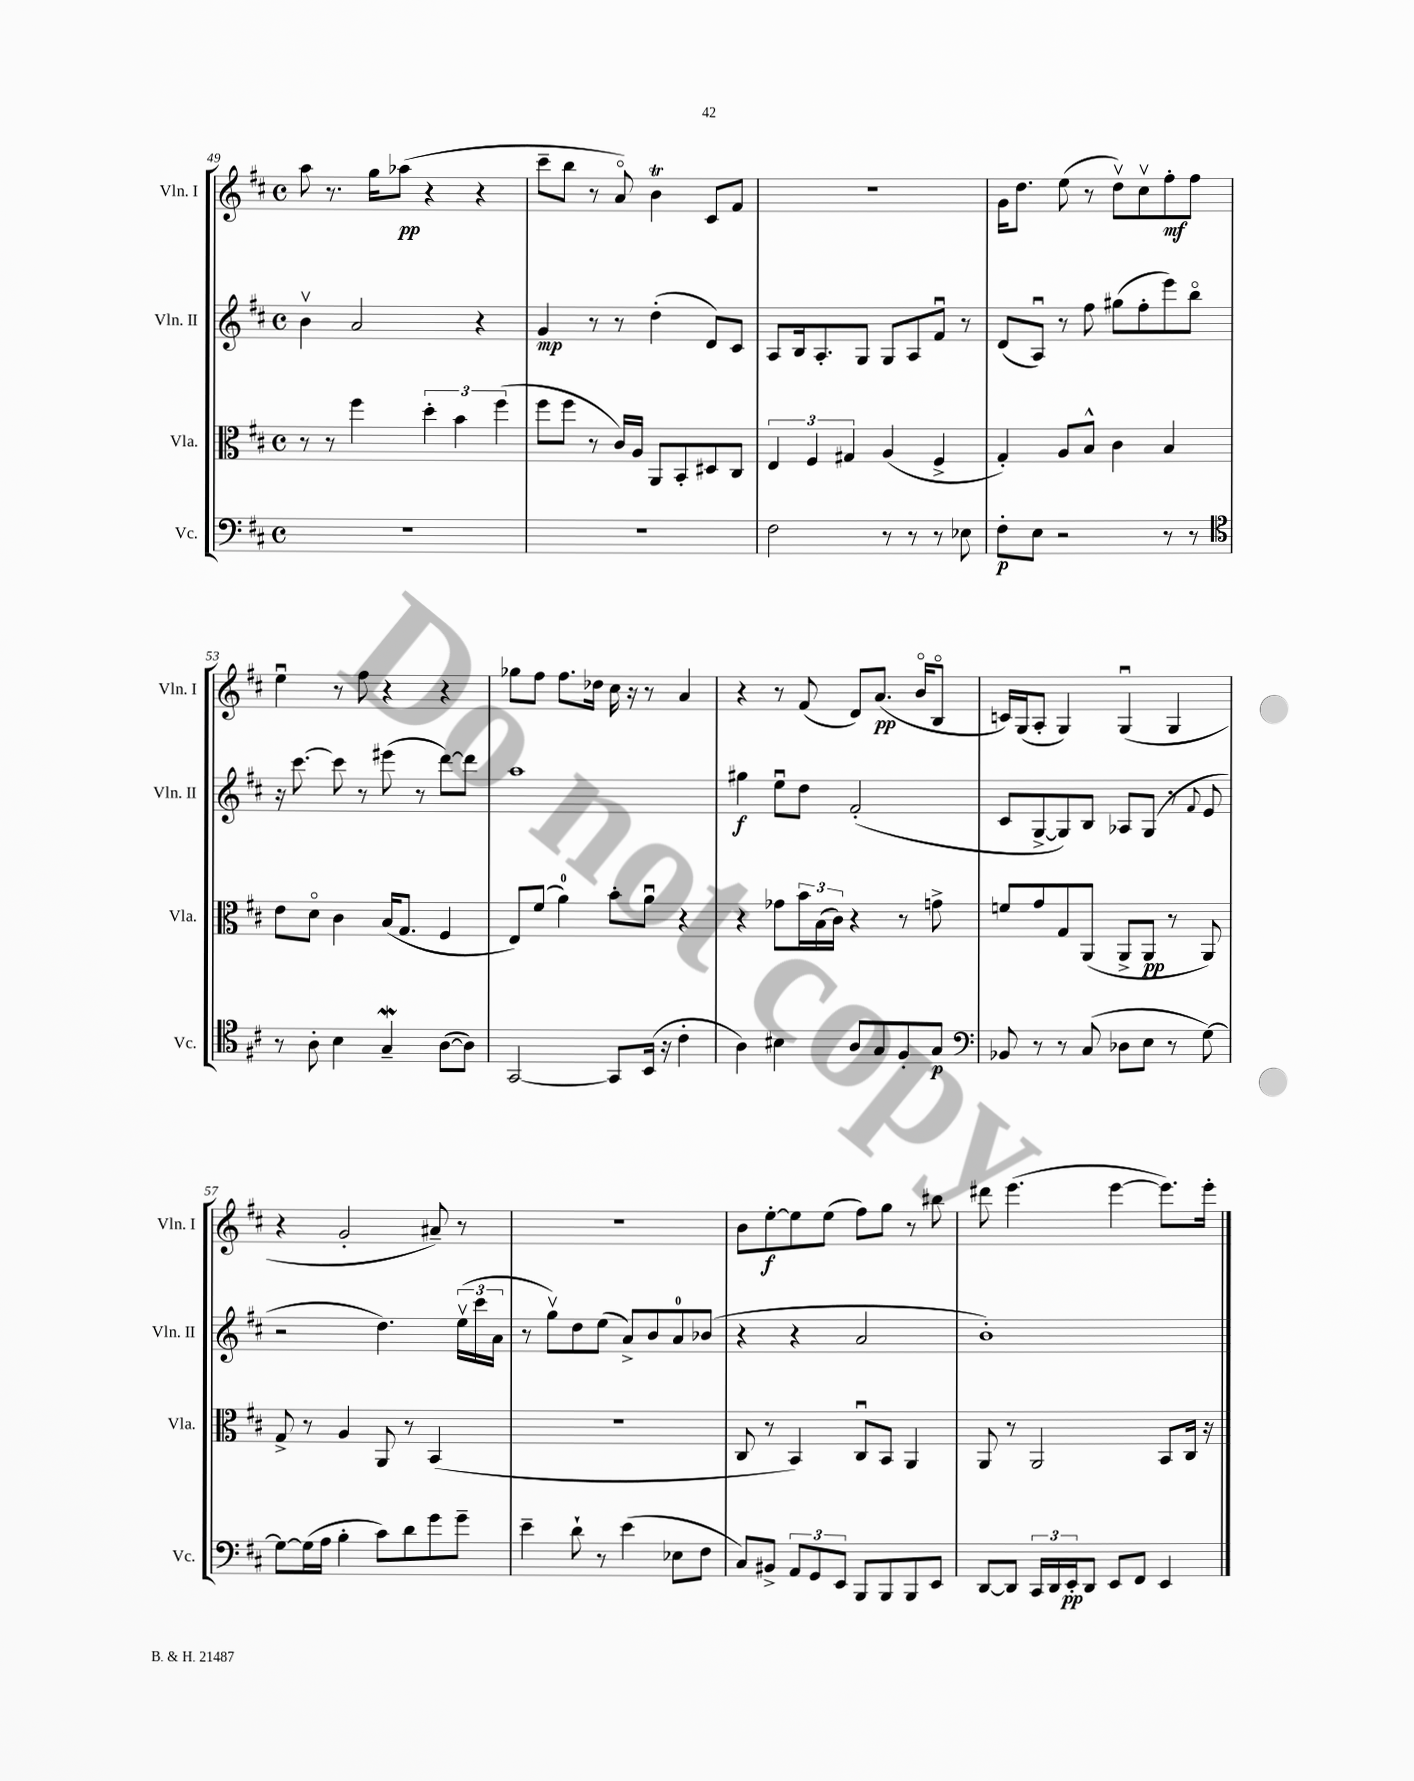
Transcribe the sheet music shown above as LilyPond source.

<<
\new StaffGroup <<
\new Staff = "s0" \with { instrumentName = "Vln. I" shortInstrumentName = "Vln. I" } {
    \clef treble \key d \major \defaultTimeSignature \time 4/4
    a''8 r8. g''16 aes''8\pp( r4 r4 |
    cis'''8-- b''8 r8 a'8\flageolet) b'4\trill cis'8 fis'8 |
    R1 |
    g'16 d''8. e''8( r8 d''8\upbow) cis''8\upbow fis''8-.\mf fis''8 |
    e''4\downbow r8 fis''8 r4 r4 |
    ges''8 fis''8 fis''8. des''16 cis''16 r16 r8 a'4 |
    r4 r8 fis'8( d'8) a'8.\pp( b'16\flageolet b8\flageolet |
    c'16) g16( a8-. g4) g4\downbow( g4 |
    r4 g'2-. ais'8--) r8 |
    r1 |
    b'8 e''8~-.\f e''8 e''8( fis''8) g''8 r8 bis''8 |
    dis'''8 e'''4.( e'''4~ e'''8.) e'''16-. \bar "|." |
}
\new Staff = "s1" \with { instrumentName = "Vln. II" shortInstrumentName = "Vln. II" } {
    \clef treble \key d \major \defaultTimeSignature \time 4/4
    b'4\upbow a'2 r4 |
    g'4\mp r8 r8 d''4-.( d'8) cis'8 |
    a8 b16 a8.-. g8 g8 a8 fis'8\downbow r8 |
    d'8( a8\downbow) r8 fis''8 gis''8( fis''8-. e'''8) b''8\flageolet |
    r16 cis'''8.~ cis'''8 r8 eis'''8( r8 d'''8~) d'''8 |
    a''1 |
    gis''4\f e''8\downbow d''8 fis'2-.( |
    cis'8 g8~-> g8) b8 aes8 g8( r8 \appoggiatura { fis'8 } e'8 |
    r2 d''4.) \tuplet 3/2 { e''16\upbow( cis'''16 a'16 } |
    r8 g''8\upbow) d''8 e''8( a'8->) b'8 a'8-0 bes'8( |
    r4 r4 a'2 |
    b'1-.) \bar "|." |
}
\new Staff = "s2" \with { instrumentName = "Vla." shortInstrumentName = "Vla." } {
    \clef alto \key d \major \defaultTimeSignature \time 4/4
    r8 r8 fis''4 \tuplet 3/2 { d''4-. b'4 fis''4( } |
    fis''8 fis''8 r8 cis'16) a16 a,8 b,8-. dis8 cis8 |
    \tuplet 3/2 { e4 fis4 gis4 } a4( fis4-> |
    g4-.) a8 b8-^ cis'4 b4 |
    e'8 d'8\flageolet cis'4 b16( g8. fis4 |
    e8) fis'8( a'4-0) b'8-. a'8\downbow r4 |
    r4 ges'8 \tuplet 3/2 { b'16 b16( cis'16) } r4 r8 g'8-> |
    f'8 g'8 g8 a,8( a,8-> a,8\pp r8 a,8) |
    g8-> r8 a4 a,8 r8 b,4( |
    R1 |
    cis8 r8 b,4) cis8\downbow b,8 a,4 |
    a,8 r8 a,2 b,8 cis16 r16 \bar "|." |
}
\new Staff = "s3" \with { instrumentName = "Vc." shortInstrumentName = "Vc." } {
    \clef bass \key d \major \defaultTimeSignature \time 4/4
    R1 |
    R1 |
    fis2 r8 r8 r8 ees8 |
    fis8-.\p e8 r2 r8 r8 |
    \clef tenor r8 a8-. b4 g4--\mordent a8~( a8) |
    g,2~ g,8 b,16( r16 cis'4-. |
    a4) bis4 a8 g8 fis8-. g8\p |
    \clef bass bes,8 r8 r8 cis8( des8 e8 r8 g8~) |
    g8~ g16( a16 b4-. cis'8) d'8 g'8 g'8-- |
    e'4-- d'8-! r8 e'4( ees8 fis8 |
    cis8) bis,8-> \tuplet 3/2 { a,8 g,8 e,8 } b,,8 b,,8 b,,8 e,8 |
    d,8~ d,8 \tuplet 3/2 { cis,16 d,16 e,16-.\pp } d,8 e,8 fis,8 e,4 \bar "|." |
}
>>
>>
\layout { \context { \Score currentBarNumber = #49 } }
